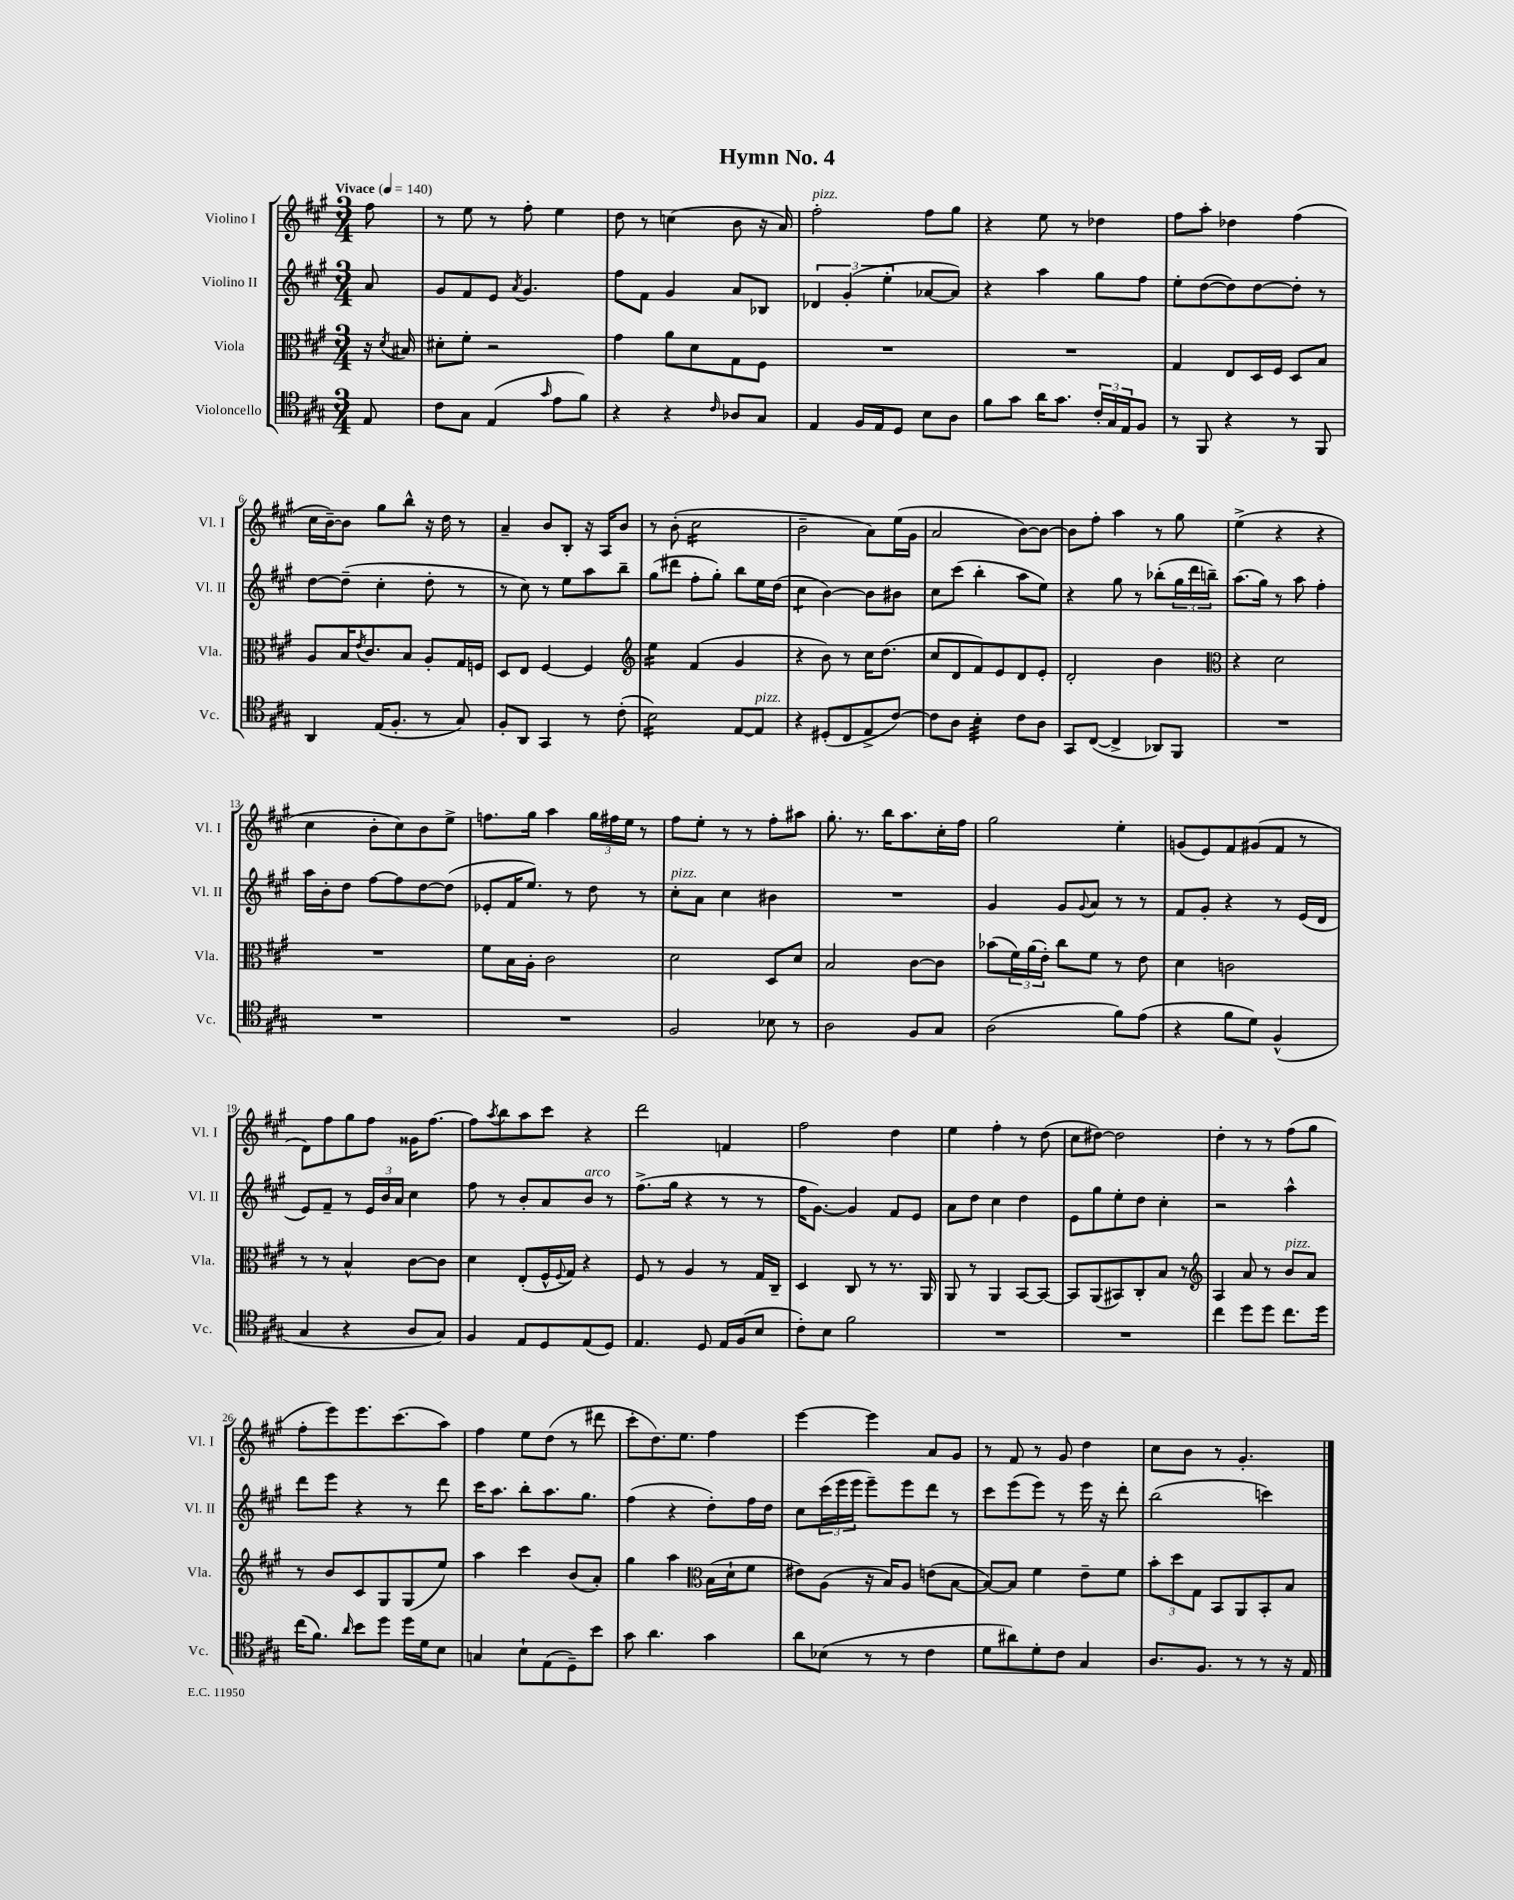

**kern	**kern	**kern	**kern
*staff4	*staff3	*staff2	*staff1
*clefC4	*clefC3	*clefG2	*clefG2
*k[f#c#g#]	*k[f#c#g#]	*k[f#c#g#]	*k[f#c#g#]
*M3/4	*M3/4	*M3/4	*M3/4
*MM140	*MM140	*MM140	*MM140
8E	16r	8a	8ff#
.	8qd	.	.
.	16B#	.	.
=	=	=	=
8c#	8d#'	8g#	8r
8G#	8f#'	8f#	8ee
(4E	2r	8e	8r
.	.	8qa	.
.	.	4.g#	8ff#'
16qqg#	.	.	.
8e	.	.	4ee
8f#)	.	.	.
=	=	=	=
4r	4g#	8ff#	8dd
.	.	8f#	8r
4r	8a	4g#	(4cc
.	8d	.	.
16qqc#	.	.	.
8A-	8G#	8a	8b
8G#	8F#	8B-	16r
.	.	.	16a)
=	=	=	=
4E	2.r	6d-	2ff#'
.	.	(6g#'	.
16F#	.	.	.
16E	.	.	.
.	.	6ee'	.
8D	.	.	.
8B	.	[8a-	8ff#
8A	.	8a-])	8gg#
=	=	=	=
8f#	2.r	4r	4r
8g#	.	.	.
16a	.	4aa	8ee
8.g#	.	.	.
.	.	.	8r
24c#'	.	8gg#	4dd-
24G#	.	.	.
24E	.	.	.
8F#	.	8ff#	.
=	=	=	=
8r	4G#	8ee'	8ff#
8FF#	.	([8dd	8aa'
4r	8E	8dd])	4dd-
.	16D	[8dd	.
.	16F#	.	.
8r	8D	8dd']	(4ff#
8FF#	8B	8r	.
=	=	=	=
4AA	8A	[8dd	16cc#
.	.	.	[16b~)
.	16B	(8dd~]	8b]
.	8qe	.	.
.	8.c#	.	.
(16E	.	4cc#'	8gg#
8.F#'	.	.	.
.	8B	.	8bb^^
8r	8A'	8dd'	16r
.	.	.	16dd
8G#)	16G#	8r	8r
.	16F	.	.
=	=	=	=
8F#'	8D	8r	4a~
8AA	8E	8cc#)	.
4GG#	[4F#	8r	8b
.	.	8ee	8B'
8r	4F#]	8aa	16r
.	.	.	16A
(8c#'	.	8bb~	8b
=	=	=	=
*	*clefG2	*	*
2B)	4ee	(8gg#	8r
.	.	8ddd#	(8b'
.	(4f#	8ff#'	2cc#
.	.	8gg#')	.
[8E	4g#	8bb	.
8E]	.	16ee	.
.	.	(16dd	.
=	=	=	=
4r	4r	4cc#	2b~
(8D#'	8b)	[4b)	.
8C#	8r	.	.
8E^	16cc#	8b]	8a)
.	(8.dd	.	.
[8c#)	.	8b#	(16ee
.	.	.	16g#
=	=	=	=
8c#]	8cc#	8cc#	2a
8A	8d	(8ccc#	.
4B'	8f#)	4bb'	.
.	8e	.	.
8c#	8d	8aa	[8b)
8A	8e'	8ee)	8b_
=	=	=	=
8GG#	2d'	4r	8b]
([8C#	.	.	8ff#'
4C#^]	.	8gg#	4aa
.	.	8r	.
8AA-)	4b	(8bb-'	8r
8FF#	.	24gg#	8gg#
.	.	24ddd	.
.	.	24bb~)	.
=	=	=	=
*	*clefC3	*	*
2.r	4r	(8.aa	(4ee^
.	.	16gg#)	.
.	2d	8r	4r
.	.	8aa	.
.	.	4ff#'	4r
=	=	=	=
2.r	2.r	16aa	4cc#
.	.	16b'	.
.	.	8dd	.
.	.	[8ff#	8b'
.	.	8ff#]	8cc#)
.	.	[8dd	8b
.	.	(8dd]	8ee^
=	=	=	=
2.r	8f#	8e-'	8.ff
.	16B	16f#	.
.	16A'	8.ee)	16gg#
.	2c#	.	4aa
.	.	8r	.
.	.	8dd	24gg#
.	.	.	24ff#
.	.	.	24ee
.	.	8r	8r
=	=	=	=
2F#	2d	8cc#'	8ff#
.	.	8a	8ee'
.	.	4cc#	8r
.	.	.	8r
8B-	8D	4b#	8ff#'
8r	8d	.	8aa#
=	=	=	=
2A	2B	2.r	8.gg#'
.	.	.	8.r
.	.	.	16bb
.	.	.	8.aa
8F#	[8c#	.	.
8G#	8c#]	.	16cc#'
.	.	.	16ff#
=	=	=	=
(2A	(8b-	4g#	2gg#
.	24f#)	.	.
.	(24a	.	.
.	24e')	.	.
.	8cc#	8g#	.
.	.	8qqg#	.
.	8f#	8a	.
8f#)	8r	8r	4ee'
(8e	8e	8r	.
=	=	=	=
4r	4d	8f#	(8g
.	.	8g#'	8e)
8f#	2c	4r	8f#
8d)	.	.	(8g#
(4F#^^	.	8r	8f#
.	.	(16e	8r
.	.	16d	.
=	=	=	=
4G#	8r	8e)	8d)
.	8r	8f#~	8ff#
4r	4B^^	8r	8gg#
.	.	24e	8ff#
.	.	24b	.
.	.	24a	.
8A	[8c#	4cc#	16g##
.	.	.	[8.ff#
8G#)	8c#]	.	.
=	=	=	=
4F#	4d	8ff#	8ff#]
.	.	.	8qaa
.	.	8r	8bb
8E	(8E'	8b'	8aa
8D	16F#^^	8a	8ccc#
.	8qqF#	.	.
.	16G#)	.	.
(8E	4r	8b	4r
8D)	.	8r	.
=	=	=	=
4.E	8F#	(8.ff#^	2ddd
.	8r	.	.
.	.	16gg#	.
.	4A	4r	.
8D	.	.	.
16E	8r	8r	4f
(16F#	.	.	.
8B	16G#	8r	.
.	16C#~	.	.
=	=	=	=
8c#')	4D	16ff#	2ff#
.	.	[8.g#)	.
8B	.	.	.
2f#	8C#	4g#]	.
.	8r	.	.
.	8.r	8f#	4dd
.	.	8e	.
.	16AA	.	.
=	=	=	=
2.r	8AA	8a	4ee
.	8r	8dd	.
.	4AA	4cc#	4ff#'
.	[8BB	4dd	8r
.	8BB_	.	(8dd
=	=	=	=
2.r	8BB]	8e	8cc#
.	(8AA	8gg#	[8dd#)
.	8BB#)	8ee'	2dd#]
.	8C#'	8dd	.
.	8B	4cc#'	.
.	8r	.	.
=	=	=	=
*	*clefG2	*	*
4cc#	4A	2r	4dd'
8dd	8a	.	8r
8dd	8r	.	8r
8.cc#	8b	4aa^^	(8ff#
.	8a	.	8gg#
16dd	.	.	.
=	=	=	=
(16cc#	8r	8ddd	8ff#'
8.f#)	.	.	.
.	8b	8eee	8eee)
16qqa	.	.	.
8b	8c#	4r	8.eee
8dd	8G#	.	.
.	.	.	(8.ccc#
16dd	(8G#	8r	.
16d	.	.	.
8B	8ee)	8ddd	8aa)
=	=	=	=
4G	4aa	16ccc#	4ff#
.	.	8.aa	.
8B`	4ccc#	8bb'	8ee
(8E	.	8.aa	(8dd
8D~)	(8b	.	8r
.	.	8.gg#	.
8b	8a')	.	8ddd#
=	=	=	=
8g#	4gg#	(4ff#	8ccc#'
4.a	.	.	8.dd)
.	4aa	4r	.
.	.	.	8.ee
*	*clefC3	*	*
4g#	(16B	8dd')	4ff#
.	16d`	.	.
.	8f#	16ff#	.
.	.	16dd	.
=	=	=	=
8a	8e#)	8cc#	[4eee
(8B-	(8A	(24ccc#	.
.	.	24eee	.
.	.	24eee	.
8r	16r	8eee~)	4eee]
.	16B)	.	.
8r	8A	8eee	.
4c#	(8e	8ddd	8a
.	[8B	8r	8g#
=	=	=	=
8d	8B_)	8ccc#	8r
8a#)	8B]	(8eee	8f#
8d'	4f#	8eee)	8r
8c#	.	8r	8g#
4G#	8e~	16eee	4dd
.	.	16r	.
.	8f#	8ddd'	.
=	=	=	=
8.A	12b'	(2bb	8cc#
.	12dd	.	.
.	.	.	8b
.	12G#	.	.
8.F#	.	.	.
.	8BB	.	8r
8r	8AA	.	4.g#'
8r	8BB'	4ccc)	.
16r	8B	.	.
16E	.	.	.
==	==	==	==
*-	*-	*-	*-
